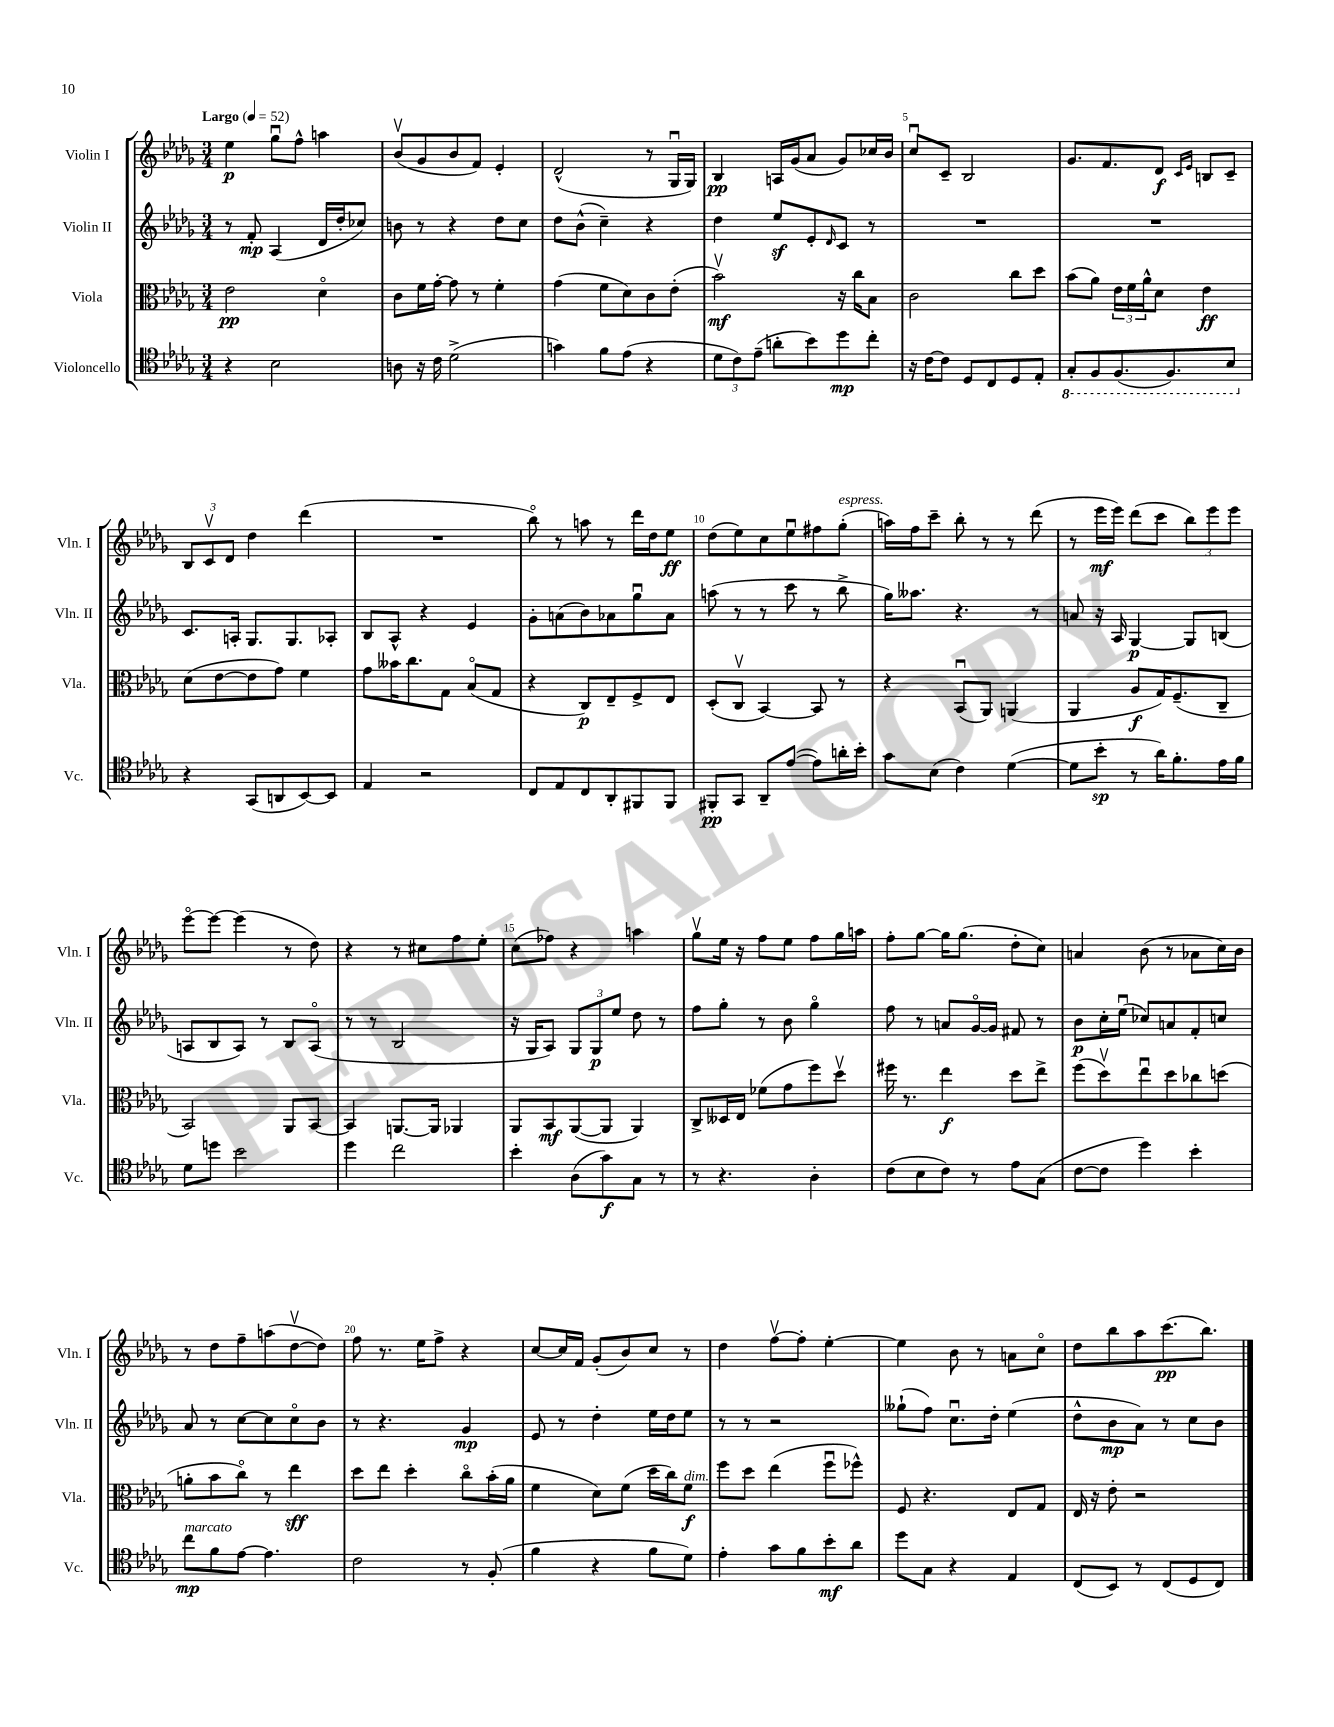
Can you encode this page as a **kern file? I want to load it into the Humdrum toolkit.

**kern	**dynam	**kern	**dynam	**kern	**dynam	**kern	**dynam
*part4	*part4	*part3	*part3	*part2	*part2	*part1	*part1
*staff4	*staff4	*staff3	*staff3	*staff2	*staff2	*staff1	*staff1
*I"Violoncello	*	*I"Viola	*	*I"Violin II	*	*I"Violin I	*
*I'Vc.	*	*I'Vla.	*	*I'Vln. II	*	*I'Vln. I	*
*clefC4	*	*clefC3	*	*clefG2	*	*clefG2	*
*k[b-e-a-d-g-]	*	*k[b-e-a-d-g-]	*	*k[b-e-a-d-g-]	*	*k[b-e-a-d-g-]	*
*M3/4	*	*M3/4	*	*M3/4	*	*M3/4	*
*MM52	*	*MM52	*	*MM52	*	*MM52	*
=1	=1	=1	=1	=1	=1	=1	=1
!	!	!	!	!	!	!LO:TX:a:B:t=Largo	!
4r	.	2e-\	pp	8r	.	4ee-\	p
.	.	.	.	8f'/	mp	.	.
2B-\	.	.	.	(4A-/	.	8gg-u\L	.
.	.	.	.	.	.	8ff^^\J	.
.	.	4d-\	.	16d-/LL	.	4aan\	.
.	.	.	.	16dd-'/J	.	.	.
.	.	.	.	8cc-X/J)	.	.	.
=2	=2	=2	=2	=2	=2	=2	=2
8An\	.	8c\L	.	8bn\	.	(8b-v/L	.
16r	.	16f\L	.	8r	.	8g-/	.
16c\	.	[16g-'\JJ	.	.	.	.	.
(2d-^\	.	8g-\]	.	4r	.	8b-/	.
.	.	8r	.	.	.	8f/J)	.
.	.	4f'\	.	8dd-\L	.	4e-'/	.
.	.	.	.	8cc\J	.	.	.
=3	=3	=3	=3	=3	=3	=3	=3
4gn\)	.	(4g-\	.	8dd-\L	.	(2d-^^/	.
.	.	.	.	(8b-^^\J	.	.	.
8f\L	.	8f\L	.	4cc~\)	.	.	.
(8e-\J	.	8d-\)	.	.	.	.	.
4r	.	8c\	.	4r	.	8r	.
.	.	(8e-'\J	.	.	.	16G-u/LL	.
.	.	.	.	.	.	16G-/JJ)	.
=4	=4	=4	=4	=4	=4	=4	=4
12d-\L	.	2b-v\)	mf	4dd-\	.	4B-/	pp
12c\)	.	.	.	.	.	.	.
(12e-~\J	.	.	.	.	.	.	.
8an'\L	.	.	.	8ee-z/L	.	16An/LL	.
.	.	.	.	.	.	(16g-/J	.
8b-\)	.	.	.	8e-'/	.	8a-/J	.
.	.	.	.	16qqd-/	.	.	.
8dd-\	mp	16r	.	8c/J	.	8g-/L)	.
.	.	16cc\KL	.	.	.	.	.
8cc'\J	.	8B-\J	.	8r	.	16cc-X/L	.
.	.	.	.	.	.	16b-/JJ	.
=5	=5	=5	=5	=5	=5	=5	=5
16r	.	2c\	.	2.r	.	8ccu/L	.
[16c\KL	.	.	.	.	.	.	.
8c\J]	.	.	.	.	.	8c~/J	.
8D-/L	.	.	.	.	.	2B-/	.
8C/	.	.	.	.	.	.	.
8D-/	.	8cc\L	.	.	.	.	.
8E-'/J	.	8dd-\J	.	.	.	.	.
=6	=6	=6	=6	=6	=6	=6	=6
*8ba	*	*	*	*	*	*	*
8GG-'/L	.	(8b-\L	.	2.r	.	8.g-/L	.
8FF/	.	8a-\J)	.	.	.	.	.
.	.	.	.	.	.	8.f/	.
(8.FF/	.	24e-\LL	.	.	.	.	.
.	.	24f\	.	.	.	.	.
.	.	24a-^^\J	.	.	.	.	.
.	.	8d-\J	.	.	.	8d-/J	f
8.FF/)	.	.	.	.	.	.	.
.	.	.	.	.	.	16qqc/LL	.
.	.	.	.	.	.	16qqe-/JJ	.
.	.	4e-\	ff	.	.	8Bn/L	.
8BB-/J	.	.	.	.	.	8c~/J	.
!!LO:LB:g=z
=7	=7	=7	=7	=7	=7	=7	=7
*X8ba	*	*	*	*	*	*	*
4r	.	(8d-\L	.	8.c/L	.	12B-/L	.
.	.	.	.	.	.	12cv/	.
.	.	[8e-\	.	.	.	.	.
.	.	.	.	.	.	12d-/J	.
.	.	.	.	16An'/Jk	.	.	.
(8GG-/L	.	8e-\]	.	8.G-/L	.	4dd-\	.
8AAn/	.	8g-\J)	.	.	.	.	.
.	.	.	.	8.G-/	.	.	.
[8BB-/)	.	4f\	.	.	.	(4ddd-\	.
8BB-/J]	.	.	.	8A-X'/J	.	.	.
=8	=8	=8	=8	=8	=8	=8	=8
4E-/	.	8g-\L	.	8B-/L	.	2.r	.
.	.	16b--X\K	.	8A-^^/J	.	.	.
.	.	8.cc\	.	.	.	.	.
2r	.	.	.	4r	.	.	.
.	.	8G-\J	.	.	.	.	.
.	.	(8B-/L	.	4e-/	.	.	.
.	.	8G-/J	.	.	.	.	.
=9	=9	=9	=9	=9	=9	=9	=9
8C/L	.	4r	.	8g-'\L	.	8bb-\)	.
8E-/	.	.	.	(8an\	.	8r	.
8C/	.	8C/L)	p	8b-\)	.	8aan\	.
8AA-'/	.	8E-~/	.	8a-X\	.	8r	.
8FF#X/	.	8F^/	.	8gg-u\	.	16ddd-\LL	.
.	.	.	.	.	.	16dd-\J	.
8FF#/J	.	8E-/J	.	8a-\J	.	8ee-\J	ff
=10	=10	=10	=10	=10	=10	=10	=10
8FF#X'/L	pp	(8D-'/L	.	(8aan\	.	(8dd-\L	.
8GG-/J	.	8Cv/J	.	8r	.	8ee-\)	.
8AA-~/L	.	[4BB-/)	.	8r	.	8cc\	.
([8e-/J	.	.	.	8ccc\	.	8ee-u\	.
8e-\L])	.	8BB-/]	.	8r	.	8ff#X\	.
!	!	!	!	!	!	!LO:TX:a:i:t=espress.	!
16an'\L	.	8r	.	8bb-^\	.	(8gg-'\J	.
16b-'\JJ	.	.	.	.	.	.	.
=11	=11	=11	=11	=11	=11	=11	=11
8g-\L	.	4r	.	16gg-\KL)	.	16aan\LL)	.
.	.	.	.	8.aa--X\J	.	16ff\J	.
(8B-\J	.	.	.	.	.	8ccc~\J	.
4c\)	.	(8BB-u/L	.	4.r	.	8bb-'\	.
.	.	8AA-/J)	.	.	.	8r	.
([4d-\	.	(4AAn/	.	.	.	8r	.
.	.	.	.	8r	.	(8ddd-\	.
=12	=12	=12	=12	=12	=12	=12	=12
8d-\L]	.	4AA-/	.	8an/	.	8r	.
8b-'\J	sp	.	.	16r	.	16eee-\LL	mf
.	.	.	.	16A-/	.	16eee-\JJ)	.
8r	.	8A-/L	f	[4G-/	p	(8ddd-\L	.
16a-\KL)	.	16G-/K)	.	.	.	8ccc\J	.
8.f'\	.	(8.F~/	.	.	.	.	.
.	.	.	.	8G-/L]	.	12bb-\L)	.
.	.	.	.	.	.	12eee-\	.
16e-\L	.	8C~/J	.	(8Bn/J	.	.	.
.	.	.	.	.	.	12eee-\J	.
16f\JJ	.	.	.	.	.	.	.
!!LO:LB:g=z
=13	=13	=13	=13	=13	=13	=13	=13
8d-\L	.	2BB-/)	.	8An/L	.	[8eee-\L	.
8ddn\J	.	.	.	8B-/	.	8eee-\J_	.
2b-\	.	.	.	8A/J)	.	(4eee-\]	.
.	.	.	.	8r	.	.	.
.	.	8AA-/L	.	8B-/L	.	8r	.
.	.	[8BB-/J	.	(8A/J	.	8dd-\)	.
=14	=14	=14	=14	=14	=14	=14	=14
4dd-\	.	4BB-/]	.	8r	.	4r	.
.	.	.	.	8r	.	.	.
2cc\	.	[8.AAn/L	.	2B-/	.	8r	.
.	.	.	.	.	.	8cc#X\L	.
.	.	16AA/Jk]	.	.	.	.	.
.	.	4AA-X/	.	.	.	8ff\	.
.	.	.	.	.	.	8ee-'\J	.
=15	=15	=15	=15	=15	=15	=15	=15
4b-'\	.	8AA-/L	.	16r	.	(8cc\L	.
.	.	.	.	16G-/KL	.	.	.
.	.	8BB-/	mf	8A-/J)	.	8ff-X\J)	.
(8A-\L	.	([8AA-/	.	12G-/L	.	4r	.
.	.	.	.	12G-/	p	.	.
8g-\)	f	8AA-/J]	.	.	.	.	.
.	.	.	.	12ee-/J	.	.	.
8G-\J	.	4AA-/)	.	8dd-\	.	4aan\	.
8r	.	.	.	8r	.	.	.
=16	=16	=16	=16	=16	=16	=16	=16
8r	.	8C^/L	.	8ff\L	.	8gg-v\L	.
4.r	.	16D--X/L	.	8gg-'\J	.	16ee-\Jk	.
.	.	16E-/JJ	.	.	.	16r	.
.	.	(8f-X\L	.	8r	.	8ff\L	.
.	.	8g-\	.	8b-\	.	8ee-\J	.
4A-'\	.	8ff\)	.	4gg-\	.	8ff\L	.
.	.	8dd-v\J	.	.	.	16gg-\L	.
.	.	.	.	.	.	16aan\JJ	.
=17	=17	=17	=17	=17	=17	=17	=17
(8c\L	.	16ff#X\	.	8ff\	.	8ff'\L	.
.	.	8.r	.	.	.	.	.
8B-\	.	.	.	8r	.	[8gg-\J	.
8c\J)	.	4ee-\	f	8an/L	.	16gg-\KL]	.
.	.	.	.	.	.	(8.gg-\J	.
8r	.	.	.	[16g-/L	.	.	.
.	.	.	.	16g-/JJ]	.	.	.
8e-\L	.	8dd-\L	.	8f#X/	.	8dd-'\L	.
(8G-\J	.	8ee-^\J	.	8r	.	8cc\J)	.
=18	=18	=18	=18	=18	=18	=18	=18
[8c\L	.	(8ff\L	.	8b-\L	p	4an/	.
8c\J]	.	8dd-v\)	.	16cc'\L	.	.	.
.	.	.	.	(16ee-u\JJ	.	.	.
4dd-\)	.	8ee-u\	.	8cc-X/L)	.	(8b-\	.
.	.	8dd-\	.	8an/	.	8r	.
4b-'\	.	8cc-X\	.	8f'/	.	8a-X\L	.
.	.	(8ddn\J	.	8ccn/J	.	16cc\L)	.
.	.	.	.	.	.	16b-\JJ	.
!!LO:LB:g=z
=19	=19	=19	=19	=19	=19	=19	=19
!LO:TX:a:i:t=marcato	!	!	!	!	!	!	!
8cc\L	mp	8an'\L	.	8a-/	.	8r	.
8f\	.	8b-\	.	8r	.	8dd-\L	.
[8e-\J	.	8cc\J)	.	[8cc\L	.	8ff~\	.
4.e-\]	.	8r	.	8cc\]	.	(8aan\	.
.	.	4ee-\	sff	8cc\	.	[8dd-v\	.
.	.	.	.	8b-\J	.	8dd-\J])	.
=20	=20	=20	=20	=20	=20	=20	=20
2c\	.	8dd-\L	.	8r	.	8ff\	.
.	.	8ee-\J	.	4.r	.	8.r	.
.	.	4dd-'\	.	.	.	.	.
.	.	.	.	.	.	16ee-\KL	.
.	.	.	.	.	.	8ff^\J	.
8r	.	8cc\L	.	4g-/	mp	4r	.
(8F'/	.	(16b-'\L	.	.	.	.	.
.	.	16a-\JJ	.	.	.	.	.
=21	=21	=21	=21	=21	=21	=21	=21
4f\	.	4f\	.	8e-/	.	[8cc/L	.
.	.	.	.	8r	.	16cc/L]	.
.	.	.	.	.	.	16f/JJ	.
4r	.	8d-\L)	.	4dd-'\	.	(8g-'/L	.
.	.	(8f\J	.	.	.	8b-/)	.
8f\L	.	16dd-\LL	.	16ee-\LL	.	8cc/J	.
.	.	16cc\J)	.	16dd-\J	.	.	.
!	!	!LO:TX:a:i:t=dim.	!	!	!	!	!
8d-\J)	.	8f\J	f	8ee-\J	.	8r	.
=22	=22	=22	=22	=22	=22	=22	=22
4e-'\	.	8ff\L	.	8r	.	4dd-\	.
.	.	8dd-\J	.	8r	.	.	.
8g-\L	.	(4ee-\	.	2r	.	[8ffv\L	.
8f\	.	.	.	.	.	8ff'\J]	.
8b-'\	mf	8ffu\L	.	.	.	[4ee-'\	.
8a-\J	.	8ff-X^^\J)	.	.	.	.	.
=23	=23	=23	=23	=23	=23	=23	=23
8dd-\L	.	8F/	.	(8gg--X`\L	.	4ee-\]	.
8G-\J	.	4.r	.	8ff\J)	.	.	.
4r	.	.	.	8.ccu\L	.	8b-\	.
.	.	.	.	.	.	8r	.
.	.	.	.	16dd-'\Jk	.	.	.
4E-/	.	8E-/L	.	(4ee-\	.	8an\L	.
.	.	8G-/J	.	.	.	8cc\J	.
=24	=24	=24	=24	=24	=24	=24	=24
(8C/L	.	16E-/	.	8dd-^^\L	.	8dd-\L	.
.	.	16r	.	.	.	.	.
8BB-/J)	.	8e-'\	.	8b-\	mp	8bb-\	.
8r	.	2r	.	8a-\J)	.	8aa-\	.
(8C/L	.	.	.	8r	.	(8.ccc\	pp
8D-/	.	.	.	8cc\L	.	.	.
.	.	.	.	.	.	8.bb-\J)	.
8C/J)	.	.	.	8b-\J	.	.	.
==	==	==	==	==	==	==	==
*-	*-	*-	*-	*-	*-	*-	*-
